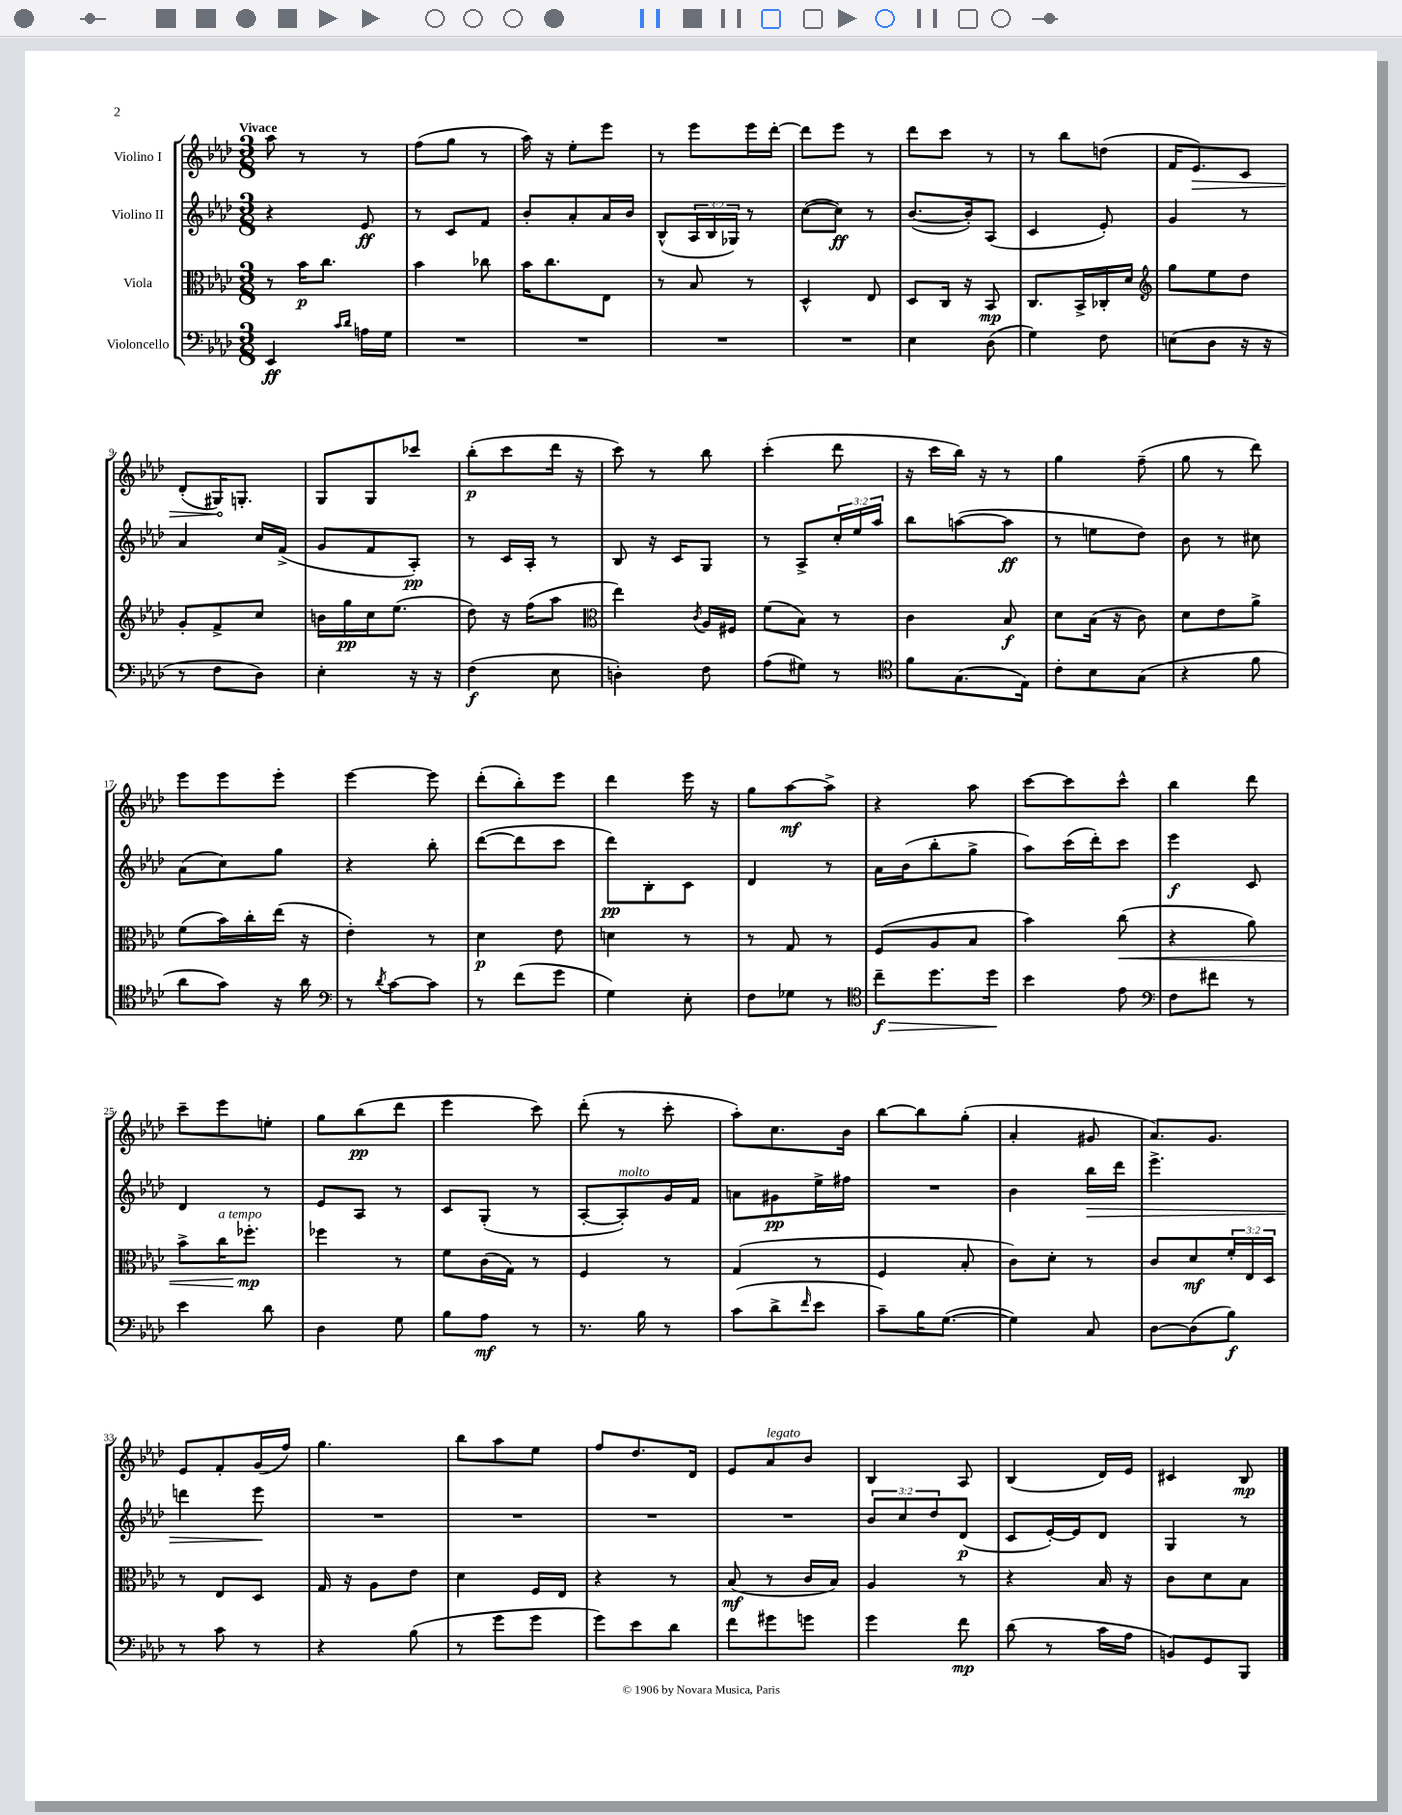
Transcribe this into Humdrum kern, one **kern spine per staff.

**kern	**kern	**kern	**kern
*staff4	*staff3	*staff2	*staff1
*clefF4	*clefC3	*clefG2	*clefG2
*k[b-e-a-d-]	*k[b-e-a-d-]	*k[b-e-a-d-]	*k[b-e-a-d-]
*M3/8	*M3/8	*M3/8	*M3/8
4EE-	8r	4r	8aa-
.	16b-	.	8r
.	8.cc	.	.
16qqc	.	.	.
16qqd-	.	.	.
16A	.	8e-	8r
16G	.	.	.
=	=	=	=
4.r	4b-	8r	(8ff
.	.	8c	8gg
.	8cc-	8f	8r
=	=	=	=
4.r	16b-	8b-'	16aa-)
.	8.cc	.	16r
.	.	8a-'	8ee-'
.	8E-	16a-	8eee-
.	.	16b-	.
=	=	=	=
4.r	8r	(8B-^^	8r
.	8B-	24A-	8eee-
.	.	24B-	.
.	.	24G-)	.
.	8r	8r	16eee-
.	.	.	[16ddd-'
=	=	=	=
4.r	4D-^^	([8cc	8ddd-]
.	.	8cc])	8eee-
.	8E-	8r	8r
=	=	=	=
4E-	8D-	([8.b-	8ddd-
.	16C	.	8ccc
.	16r	16b-'])	.
(8D-	8BB-	(8A-	8r
=	=	=	=
4G)	8.C	4c	8r
.	.	.	8bb-
.	16BB-^	.	.
8F	16C-'	8e-')	(8dd
.	16d-	.	.
=	=	=	=
*	*clefG2	*	*
(8E	8gg	4g	16f
.	.	.	8.e-)
8D-	8ee-	.	.
16r	8dd-	8r	8c
16r	.	.	.
=	=	=	=
8r	8g'	4a-	(8d-'
8F	8f^	.	16G#)
.	.	.	8.G'
8D-)	8cc	16cc	.
.	.	(16f^	.
=	=	=	=
4E-'	16b	8g	8G
.	16gg	.	.
.	16cc	8f	8G
.	(8.ee-	.	.
16r	.	8A-')	8ccc-
16r	.	.	.
=	=	=	=
(4F	8dd-)	8r	(8bb-'
.	16r	16c	8ccc
.	(16ff	16A-'	.
8E-	8aa-	8r	16ddd-
.	.	.	16r
=	=	=	=
*	*clefC3	*	*
4D')	4ee-)	8B-	8ccc)
.	.	16r	8r
.	.	16c	.
.	8qc	.	.
8F	16A-	8G	8bb-
.	16F#	.	.
=	=	=	=
(8A-	(8f	8r	(4ccc'
8G#)	8B-)	8A-^	.
8r	8r	24cc'	8ddd-
.	.	24ee-	.
.	.	24aa-	.
=	=	=	=
*clefC4	*	*	*
8f	4c	8bb-	16r
.	.	.	16ccc
(8.G	.	([8aa	16bb-)
.	.	.	16r
.	8B-	8aa]	8r
16E-)	.	.	.
=	=	=	=
8c'	8d-	8r	4gg
8B-	(16B-	8ee	.
.	16r	.	.
(8G	8c)	8dd-)	(8ff~
=	=	=	=
4r	8d-	8b-	8gg
.	8e-	8r	8r
8f	8a-^	8cc#	8ddd-)
=	=	=	=
8a-	(8f	(8a-	8eee-
8g)	16b-)	8cc)	8eee-
.	16cc'	.	.
16r	(16ee-	8gg	8eee-'
16a-	16r	.	.
=	=	=	=
*clefF4	*	*	*
8r	4e-')	4r	[4eee-
8qd-	.	.	.
[8c	.	.	.
8c]	8r	8bb-'	8eee-]
=	=	=	=
8r	4d-	([8ddd-	(8ddd-'
(8f	.	8ddd-]	8bb-')
8g	8e-	8ccc	8eee-
=	=	=	=
4G)	4d	8ddd-)	4ddd-
.	.	8B-'	.
8E-'	8r	8c	16eee-
.	.	.	16r
=	=	=	=
8F	8r	4d-	8gg
8G-	8G	.	[8aa-
8r	8r	8r	8aa-^]
=	=	=	=
*clefC4	*	*	*
8cc~	(8F	16a-	4r
.	.	(16b-	.
8.dd-	8A-	8bb-'	.
.	8B-	8gg^	8aa-
16dd-	.	.	.
=	=	=	=
4b-	4b-)	8aa-)	[8ccc
.	.	(16ccc	8ccc]
.	.	16ddd-')	.
8e-	(8cc	8ccc	8ccc^^
=	=	=	=
*clefF4	*	*	*
8F	4r	4eee-	4bb-
8f#	.	.	.
8r	8a-)	8c	8ddd-
=	=	=	=
4e-	8b-^	4d-	8ccc~
.	16cc	.	8eee-
.	8.ff-'	.	.
8d-	.	8r	8ee'
=	=	=	=
4D-	4ff-	8e-	8gg
.	.	8A-	(8bb-
8G	8r	8r	8ddd-
=	=	=	=
8B-	8f	8c	4eee-
8A-	(16c	(8G'	.
.	16G)	.	.
8r	8r	8r	8ccc)
=	=	=	=
8.r	4F	[8A-'	(8ddd-'
.	.	8A-'])	8r
16B-	.	.	.
8r	8r	16g	8ccc'
.	.	16f	.
=	=	=	=
(8c	(4G	8a	8aa-')
8d-^	.	8g#	8.cc
16qqf	.	.	.
8e-	8r	16ee-^	.
.	.	16ff#	16b-
=	=	=	=
8c~)	4F	4.r	[8bb-
16B-	.	.	8bb-]
([8.G	.	.	.
.	8B-'	.	(8gg'
=	=	=	=
4G])	8c)	4b-	4a-'
.	8d-'	.	.
8C	8r	16bb-	8g#
.	.	16ddd-	.
=	=	=	=
[8D-	8c	4.eee-^	8.a-)
(8D-]	8d-	.	.
.	.	.	8.g
8B-)	24f'	.	.
.	24E-	.	.
.	24D-	.	.
=	=	=	=
8r	8r	4ddd	8e-
8c	8E-	.	8f'
8r	8D-	8eee-	(16g
.	.	.	16ff)
=	=	=	=
4r	16G	4.r	4.gg
.	16r	.	.
.	8A-	.	.
(8B-	8e-	.	.
=	=	=	=
8r	4d-	4.r	8bb-
8g	.	.	8aa-
8g	16F	.	8ee-
.	16E-	.	.
=	=	=	=
8g)	4r	4.r	8ff
8e-	.	.	8.dd-
8d-	8r	.	.
.	.	.	16d-
=	=	=	=
8f	(8B-	4.r	8e-
8g#	8r	.	8a-
8g	16c	.	8b-
.	16B-)	.	.
=	=	=	=
4g	4A-	12b-	4B-
.	.	12cc	.
.	.	12dd-	.
8f	8r	(8d-	8A-
=	=	=	=
(8d-	4r	8c	(4B-
8r	.	[16e-')	.
.	.	16e-]	.
16c	16B-	8d-	16d-)
16A-	16r	.	16e-
=	=	=	=
8BB)	8c	4G	4c#
8GG	8d-	.	.
8BBB-	8B-	8r	8B-
==	==	==	==
*-	*-	*-	*-
